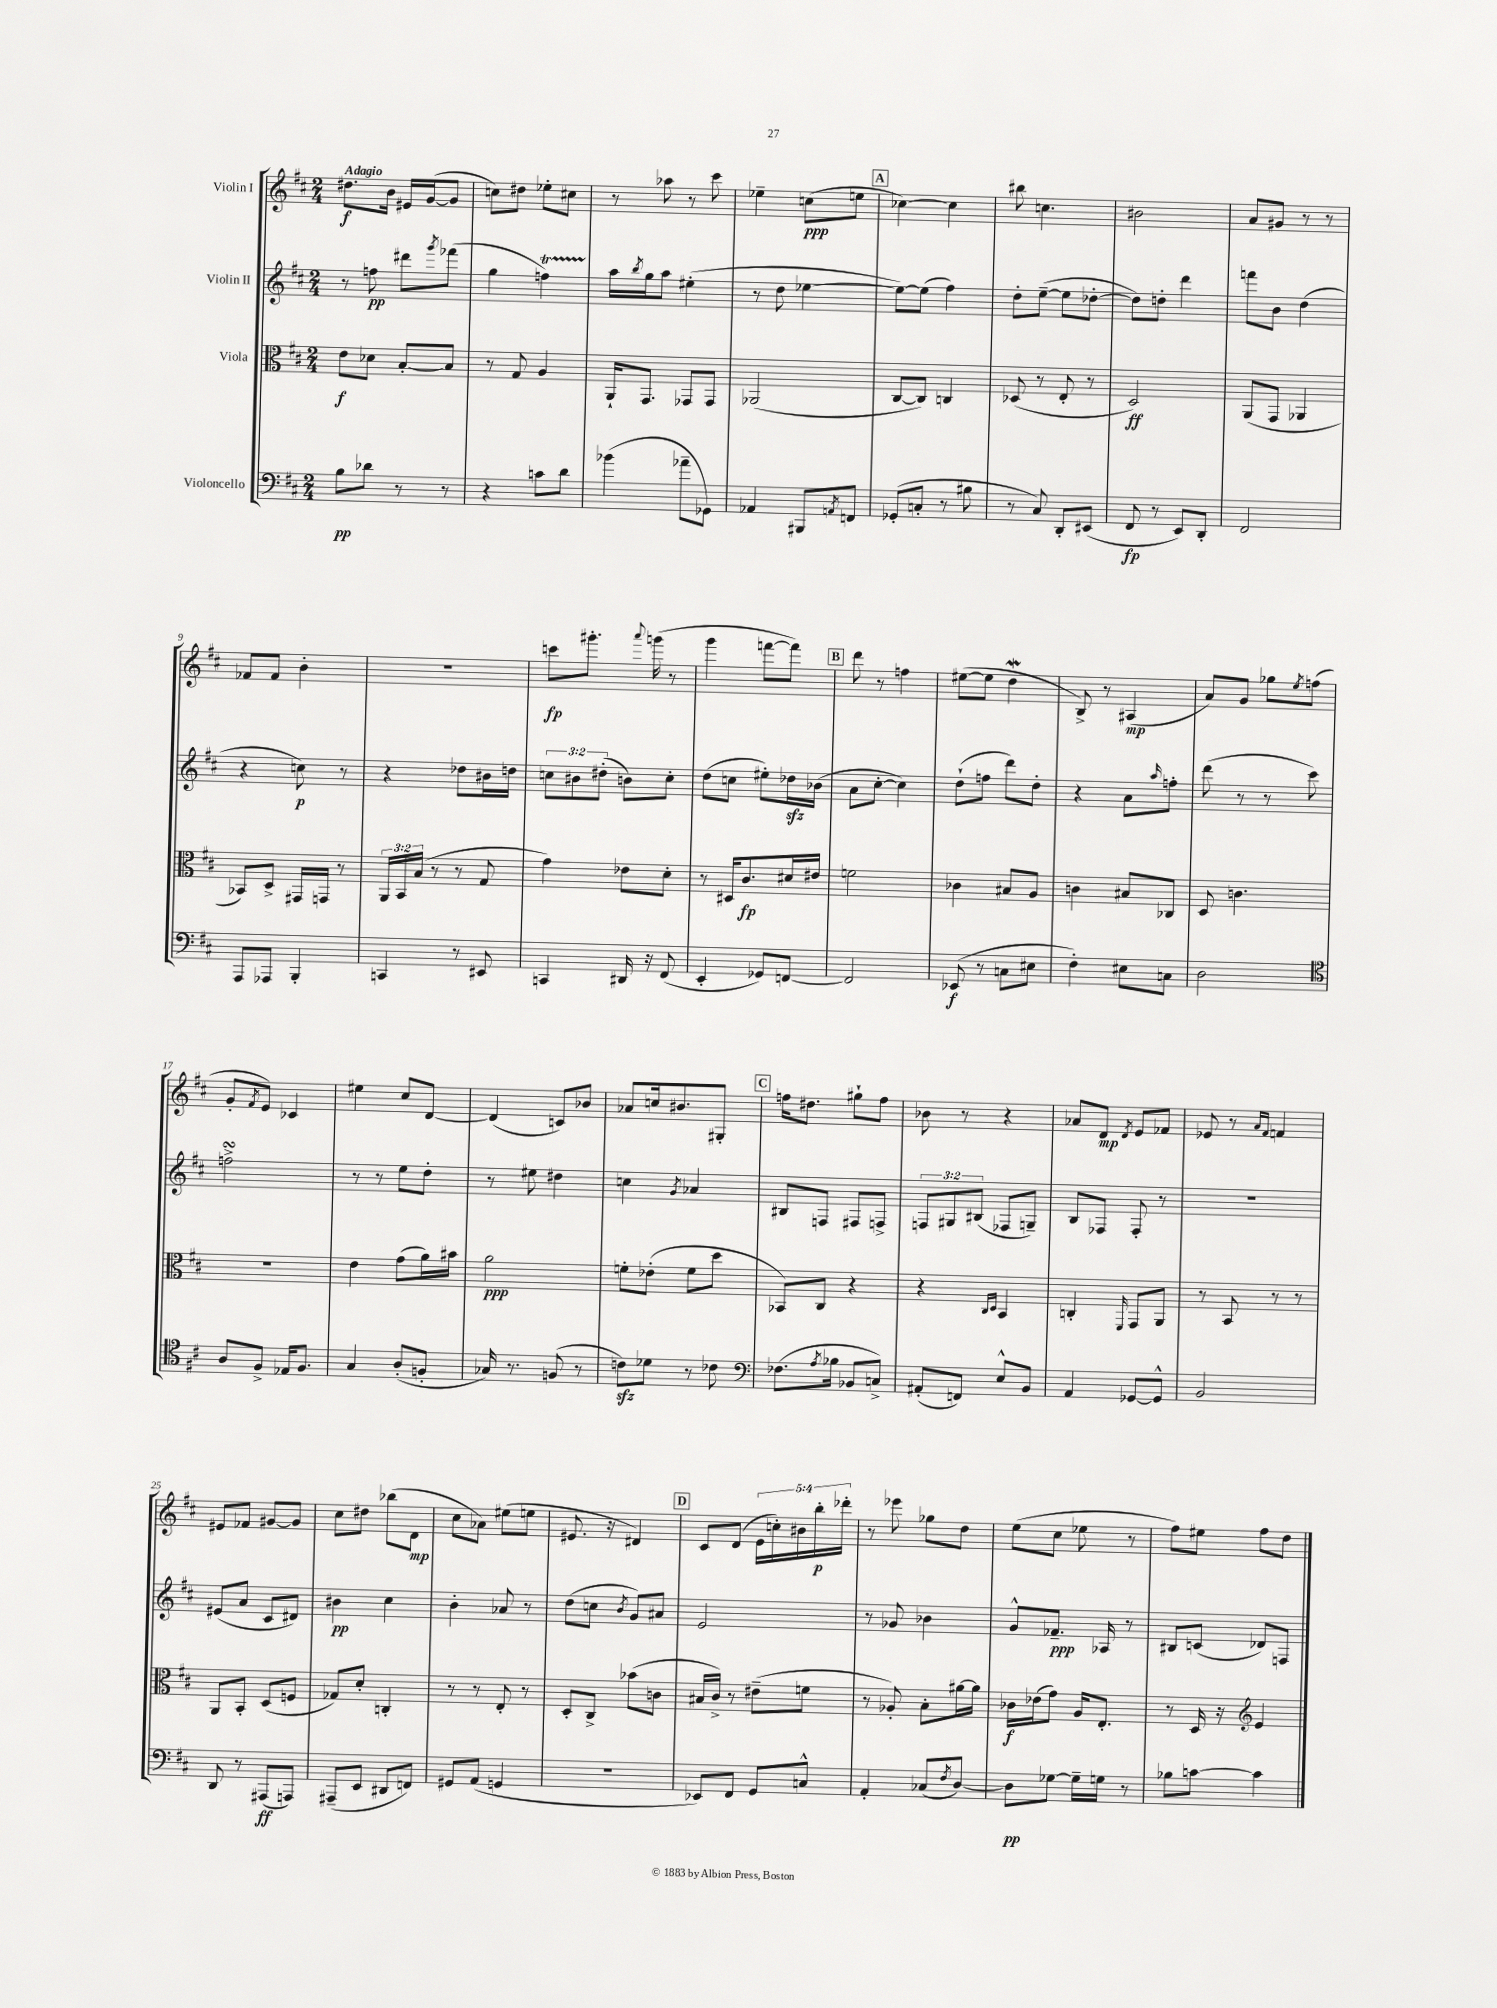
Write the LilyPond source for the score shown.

<<
\new StaffGroup <<
\new Staff = "s0" \with { instrumentName = "Violin I" } {
    \clef treble \key d \major \numericTimeSignature \time 2/4 \override Staff.TupletNumber.text = #tuplet-number::calc-fraction-text \tempo "Adagio"
    dis''8.\f b'16 eis'16 g'16~( g'8 |
    c''8) dis''8 ees''8-. cis''8 |
    r8 aes''8 r8 cis'''8 |
    ees''4-- c''8\ppp( e''8 |
    \mark \markup { \box "A" } ces''4~) ces''4 |
    bis''8 c''4. |
    bis'2 |
    a'8 gis'8 r8 r8 |
    fes'8 fes'8 b'4-. |
    r2 |
    c'''8\fp gis'''8.-. \appoggiatura { a'''8 } g'''16( r8 |
    g'''4 f'''8~ f'''8) |
    \mark \markup { \box "B" } d'''8 r8 f''4 |
    eis''8~( eis''8 d''4\mordent |
    b8->) r8 ais4\mp( |
    a'8) g'8 ges''8 \acciaccatura { e''8 } f''8( |
    g'8-. \acciaccatura { fis'8 } e'8) ces'4 |
    eis''4 cis''8 d'8~ |
    d'4( c'8) bes'8 |
    aes'8 c''16 bis'8. gis8-. |
    \mark \markup { \box "C" } f''16 dis''8. gis''8-! f''8 |
    bes'8 r8 r4 |
    aes'8 d'8\mp \acciaccatura { d'8 } e'8 fes'8 |
    ees'8 r8 \grace { a'16 fis'16 } f'4 |
    eis'8 fes'8 gis'8~ gis'8 |
    cis''8 dis''8 bes''8( d'8\mp |
    cis''8 aes'8) eis''8( e''8 |
    eis'8. r16 dis'4) |
    \mark \markup { \box "D" } cis'8 d'8( \tuplet 5/4 { e'16 c''16-.) bis'16 b''16-.\p des'''16-. } |
    r8 ees'''8 ges''8 d''8 |
    e''8( cis''8 ees''8 r8 |
    fis''8) eis''8 fis''8 d''8 \bar "|." |
}
\new Staff = "s1" \with { instrumentName = "Violin II" } {
    \clef treble \key d \major \numericTimeSignature \time 2/4 \override Staff.TupletNumber.text = #tuplet-number::calc-fraction-text
    r8 f''8\pp dis'''8 \acciaccatura { g'''8 } fes'''8( |
    g''4 f''4\startTrillSpan) |
    a''16\stopTrillSpan \acciaccatura { b''8 } g''16 a''8 eis''4-.( |
    r8 d''8 ees''4~ |
    \mark \markup { \box "A" } ees''8~) ees''8( fis''4) |
    d''8-. e''8~--( e''8 des''8~-. |
    des''8) d''8-. d'''4 |
    f'''8 b'8 d''4( |
    r4 c''8\p) r8 |
    r4 des''8 bis'16 d''16 |
    \tuplet 3/2 { c''8 bis'8 dis''8-.( } b'8) c''8-. |
    d''8( c''8 eis''8-.) des''16\sfz bes'16( |
    \mark \markup { \box "B" } a'8 cis''8~-. cis''4) |
    d''8-!( f''8 d'''8) d''8-. |
    r4 a'8 \grace { a''16 } f''8-. |
    d'''8( r8 r8 cis'''8) |
    f''2->\turn |
    r8 r8 e''8 d''8-. |
    r8 eis''8 dis''4 |
    c''4 \acciaccatura { g'8 } aes'4 |
    \mark \markup { \box "C" } bis8 f8 fis8 f8-> |
    \tuplet 3/2 { f8 gis8 bis8( } fes8 g8--) |
    b8 fes8 fes8-. r8 |
    R2 |
    eis'8( a'8 cis'8 dis'8) |
    bis'4\pp cis''4 |
    b'4-. aes'8 r8 |
    d''8( c''8 \acciaccatura { b'8 } g'8) ais'8 |
    \mark \markup { \box "D" } e'2 |
    r8 ges'8 bes'4 |
    g'8-^ fes'8.--\ppp aes16 r8 |
    bis8 c'8( des'8) f8 \bar "|." |
}
\new Staff = "s2" \with { instrumentName = "Viola" } {
    \clef alto \key d \major \numericTimeSignature \time 2/4 \override Staff.TupletNumber.text = #tuplet-number::calc-fraction-text
    e'8\f des'8 b8~-. b8 |
    r8 g8 a4 |
    a,16-! g,8. ges,8 ges,8 |
    aes,2( |
    \mark \markup { \box "A" } cis8~ cis8) c4 |
    des8( r8 e8-. r8 |
    d2\ff) |
    a,8( g,8 aes,4 |
    bes,8) d8-> gis,16 g,16 r8 |
    \tuplet 3/2 { a,16 b,16 b16( } r8 r8 g8 |
    g'4) ees'8 d'8-. |
    r8 dis16 cis'8.\fp dis'16 eis'16 |
    \mark \markup { \box "B" } f'2 |
    ces'4 bis8 a8 |
    c'4 bis8 ces8 |
    d8 c'4. |
    r2 |
    e'4 g'8( a'16) bis'16 |
    a'2\ppp |
    f'8-. ees'8-.( f'8 d''8 |
    \mark \markup { \box "C" } bes,8) cis8 r4 |
    r4 \grace { cis16 d16 } b,4 |
    c4-. \grace { fis,16 } g,8 a,8 |
    r8 b,8 r8 r8 |
    a,8 b,8-. d8( f8 |
    ges8) d'8-. c4-. |
    r8 r8 e8-. r8 |
    d8-. cis8-> bes'8( c'8 |
    \mark \markup { \box "D" } bis16 cis'16->) r8 eis'8--( f'8 |
    r8 aes8-.) b8-. ais'16~ ais'16 |
    ces'16\f ees'16( g'8) a16 e8.-. |
    r8 d16 r16 \clef treble e'4 \bar "|." |
}
\new Staff = "s3" \with { instrumentName = "Violoncello" } {
    \clef bass \key d \major \numericTimeSignature \time 2/4
    b8\pp des'8 r8 r8 |
    r4 c'8 d'8 |
    bes'4( aes'8-- ges,8) |
    aes,4 bis,,8 \acciaccatura { a,8 } f,8 |
    \mark \markup { \box "A" } ges,8-.( c8-. r8 bis8 |
    r8 cis8) d,8-. eis,8( |
    fis,8\fp r8 e,8) d,8-. |
    fis,2 |
    a,,8 aes,,8 b,,4-. |
    c,4 r8 eis,8 |
    c,4 dis,16 r16 fis,8( |
    e,4-. ges,8) f,8~ |
    \mark \markup { \box "B" } f,2 |
    ees,8\f( r8 c8 eis8 |
    fis4-.) eis8 c8 |
    d2 |
    \clef tenor a8 fis8-> ees16 fis8. |
    g4 a8-.( f8-. |
    ges16) r8. f8( r8 |
    c'8\sfz) des'8 r8 ces'8 |
    \mark \markup { \box "C" } \clef bass fes8.( \acciaccatura { a8 } bes16 bes,8 c8->) |
    ais,8-.( f,8) e8-^ b,8 |
    a,4 ges,8~ ges,8-^ |
    b,2 |
    d,8 r8 ais,,8\ff( a,,8) |
    ais,,8--( e,8 dis,8 f,8) |
    gis,8 a,8( g,4 |
    r2 |
    \mark \markup { \box "D" } ees,8) fis,8 g,8 c8-^ |
    a,4-. ces8( \acciaccatura { fis8 } d8~) |
    d8\pp ges8~ ges16-- g16 r8 |
    bes8 c'8~ c'4 \bar "|." |
}
>>
>>
